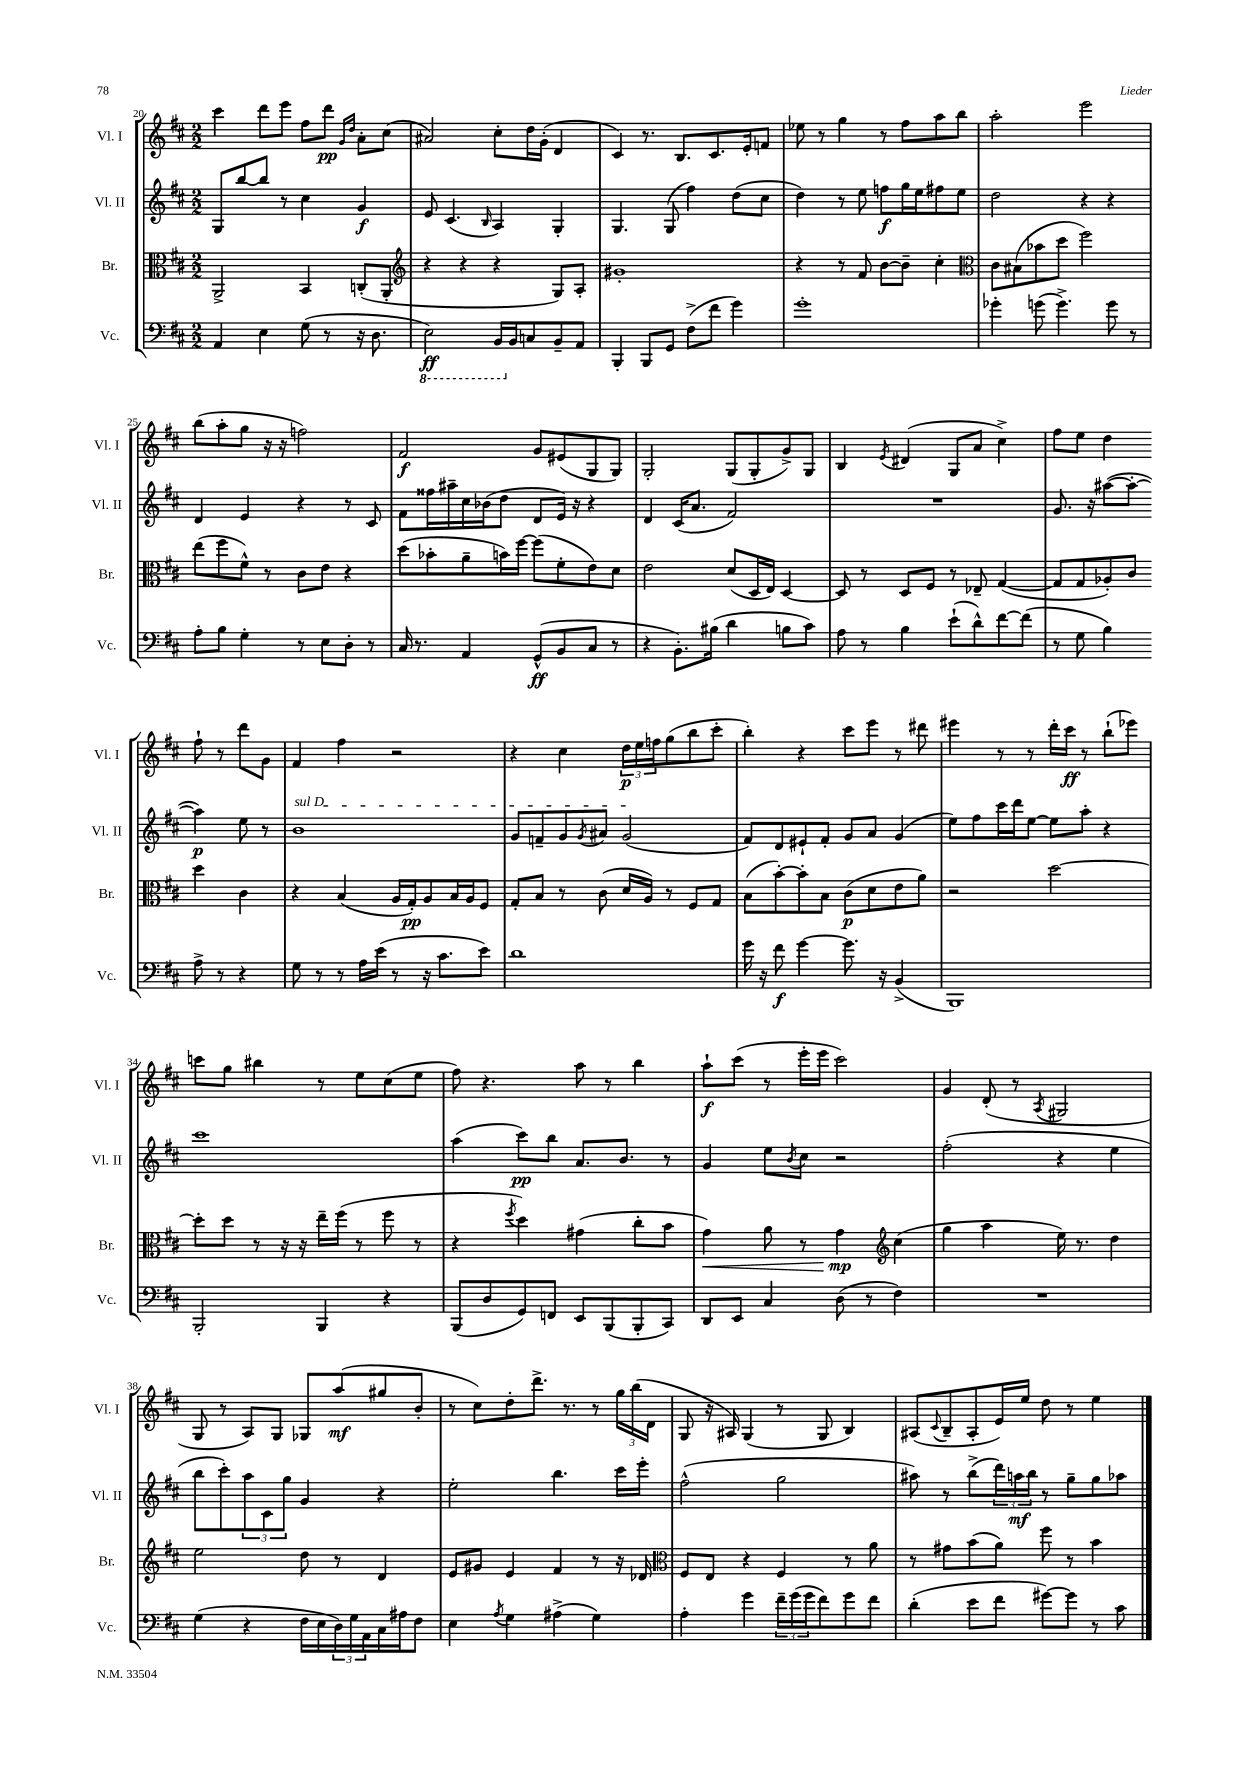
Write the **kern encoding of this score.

**kern	**dynam	**kern	**dynam	**kern	**dynam	**kern	**dynam
*part4	*part4	*part3	*part3	*part2	*part2	*part1	*part1
*staff4	*staff4	*staff3	*staff3	*staff2	*staff2	*staff1	*staff1
*I"Vc.	*	*I"Br.	*	*I"Vl. II	*	*I"Vl. I	*
*I'Vc.	*	*I'Br.	*	*I'Vl. II	*	*I'Vl. I	*
*clefF4	*	*clefC3	*	*clefG2	*	*clefG2	*
*k[f#c#]	*	*k[f#c#]	*	*k[f#c#]	*	*k[f#c#]	*
*M2/2	*	*M2/2	*	*M2/2	*	*M2/2	*
=20	=20	=20	=20	=20	=20	=20	=20
4AA/	.	2AA^/	.	8G/L	.	4ccc#\	.
.	.	.	.	[8bb/	.	.	.
4E\	.	.	.	8bb/J]	.	8ddd\L	.
.	.	.	.	8r	.	8eee\J	.
(8G\	.	4BB/	.	4cc#\	.	8ff#\L	.
8r	.	.	.	.	.	8ddd\J	pp
.	.	.	.	.	.	16qqg/LL	.
.	.	.	.	.	.	16qqdd/JJ	.
16r	.	(8Cn'/L	.	4g/	f	8a'\L	.
8.D\	.	.	.	.	.	.	.
.	.	8AA'/J	.	.	.	(8cc#\J	.
=21	=21	=21	=21	=21	=21	=21	=21
*	*	*clefG2	*	*	*	*	*
*8ba	*	*	*	*	*	*	*
2EE\)	ff	4r	.	8e/	.	2a#X/)	.
.	.	.	.	(4.c#/	.	.	.
.	.	4r	.	.	.	.	.
.	.	.	.	16qqB/	.	.	.
16BBB/LL	.	4r	.	4A/)	.	8cc#'\L	.
*X8ba	*	*	*	*	*	*	*
16BB/J	.	.	.	.	.	.	.
8Cn/	.	.	.	.	.	16dd\L	.
.	.	.	.	.	.	(16g'\JJ	.
8BB~/	.	8G/L)	.	4G'/	.	4d/	.
8AA/J	.	8A'/J	.	.	.	.	.
=22	=22	=22	=22	=22	=22	=22	=22
4BBB'/	.	1g#X'	.	4.G/	.	4c#/)	.
8BBB/L	.	.	.	.	.	8.r	.
8GG/J	.	.	.	(8G/	.	.	.
.	.	.	.	.	.	8.B/L	.
(8F#^\L	.	.	.	4ff#\)	.	.	.
8f#\J	.	.	.	.	.	8.c#/	.
4g\)	.	.	.	(8dd\L	.	.	.
.	.	.	.	.	.	16e'/k	.
.	.	.	.	8cc#\J	.	8fn/J	.
=23	=23	=23	=23	=23	=23	=23	=23
1g'	.	4r	.	4dd\)	.	8ee-X\	.
.	.	.	.	.	.	8r	.
.	.	8r	.	8r	.	4gg\	.
.	.	8f#/	.	8ee\	.	.	.
.	.	[8b\L	.	8ffn\L	f	8r	.
.	.	8b~\J]	.	16gg\L	.	8ff#\L	.
.	.	.	.	16ee\J	.	.	.
.	.	4cc#'\	.	8ff#X\	.	8aa\	.
.	.	.	.	8ee\J	.	8bb\J	.
=24	=24	=24	=24	=24	=24	=24	=24
*	*	*clefC3	*	*	*	*	*
4g-X'\	.	8c#\L	.	2dd\	.	2aa'\	.
.	.	(8B#X\	.	.	.	.	.
(8gn\	.	8b-X\	.	.	.	.	.
4.g^\)	.	8dd\J	.	.	.	.	.
.	.	2ff#\)	.	4r	.	2eee\	.
8g\	.	.	.	4r	.	.	.
8r	.	.	.	.	.	.	.
!!LO:LB:g=z
=25	=25	=25	=25	=25	=25	=25	=25
8A'\L	.	(8ee\L	.	4d/	.	(8bb\L	.
8B\J	.	8ff#\	.	.	.	8aa'\	.
4G'\	.	8f#^^\J)	.	4e/	.	8gg\J	.
.	.	8r	.	.	.	16r	.
.	.	.	.	.	.	16r	.
8r	.	8c#\L	.	4r	.	2ffn\)	.
8E\L	.	8e\J	.	.	.	.	.
8D'\J	.	4r	.	8r	.	.	.
8r	.	.	.	8c#/	.	.	.
=26	=26	=26	=26	=26	=26	=26	=26
16C#/	.	(8dd\L	.	8f#\L	.	2f#/	f
8.r	.	.	.	.	.	.	.
.	.	8b-X'\	.	16ff##X\L	.	.	.
.	.	.	.	16aa#X~\	.	.	.
4AA/	.	8a~\	.	16cc#\	.	.	.
.	.	.	.	(16b-X\J	.	.	.
.	.	16bn\L)	.	8dd\J	.	.	.
.	.	[16ff#\JJ	.	.	.	.	.
(8GG^^/L	ff	(8ff#\L]	.	8d/L	.	8g/L	.
8BB/	.	8f#'\	.	16e/Jk)	.	(8e#X/	.
.	.	.	.	16r	.	.	.
8C#/J	.	8e\)	.	4r	.	8G/	.
8r	.	8d\J	.	.	.	8G/J)	.
=27	=27	=27	=27	=27	=27	=27	=27
4r	.	2e\	.	4d/	.	2G'/	.
8.BB'\L)	.	.	.	(16c#/KL	.	.	.
.	.	.	.	8.a/J	.	.	.
(16B#X\Jk	.	.	.	.	.	.	.
4d\	.	(8d/L	.	2f#/)	.	(8G/L	.
.	.	16D/L	.	.	.	8G'/	.
.	.	16E/JJ)	.	.	.	.	.
8Bn\L	.	[4D/	.	.	.	8g^/)	.
8c#\J)	.	.	.	.	.	8G/J	.
=28	=28	=28	=28	=28	=28	=28	=28
8A\	.	8D/]	.	1r	.	4B/	.
8r	.	8r	.	.	.	.	.
.	.	.	.	.	.	8qe/	.
4B\	.	8D/L	.	.	.	(4d#X/	.
.	.	8F#/J	.	.	.	.	.
(8e`\L	.	8r	.	.	.	8G/L	.
8d^^\)	.	8E-X~/	.	.	.	8a/J	.
[8f#\	.	([4G/	.	.	.	4cc#^\)	.
(8f#\J]	.	.	.	.	.	.	.
=29	=29	=29	=29	=29	=29	=29	=29
8r	.	8G/L]	.	8.g/	.	8ff#\L	.
8G\	.	8G/	.	.	.	8ee\J	.
.	.	.	.	16r	.	.	.
4B\)	.	8A-X'/)	.	([8aa#X\L	.	4dd\	.
.	.	8c#/J	.	8aa#'\J_	.	.	.
8A^\	.	4dd\	.	4aa#\])	p	8ff#`\	.
8r	.	.	.	.	.	8r	.
4r	.	4c#\	.	8ee\	.	8ddd\L	.
.	.	.	.	8r	.	8g\J	.
!!LO:LB:g=z
=30	=30	=30	=30	=30	=30	=30	=30
!	!	!	!	!LO:TX:a:i:t=sul D	!	!	!
8G\	.	4r	.	1b	.	4f#/	.
8r	.	.	.	.	.	.	.
8r	.	(4B/	.	.	.	4ff#\	.
16A\LL	.	.	.	.	.	.	.
(16e\JJ	.	.	.	.	.	.	.
8r	.	16A/LL	.	.	.	2r	.
.	.	16G'/J)	pp	.	.	.	.
16r	.	8A/	.	.	.	.	.
8.c#\L	.	.	.	.	.	.	.
.	.	16B/L	.	.	.	.	.
.	.	16A/J	.	.	.	.	.
8e\J)	.	8F#/J	.	.	.	.	.
=31	=31	=31	=31	=31	=31	=31	=31
1d	.	8G'/L	.	8g/L	.	4r	.
.	.	8B/J	.	8fn~/	.	.	.
.	.	8r	.	8g/	.	4cc#\	.
.	.	.	.	8qg/	.	.	.
.	.	(8c#\	.	8a#X/J	.	.	.
.	.	16d/LL	.	(2g/	.	24dd\LL	p
.	.	.	.	.	.	24ee\	.
.	.	16A/JJ)	.	.	.	.	.
.	.	.	.	.	.	24ffn\J	.
.	.	8r	.	.	.	(8gg\	.
.	.	8F#/L	.	.	.	8bb\	.
.	.	8G/J	.	.	.	8ccc#'\J	.
=32	=32	=32	=32	=32	=32	=32	=32
16g\	.	(8B\L	.	8f#/L)	.	4bb'\)	.
16r	.	.	.	.	.	.	.
8f#\	f	[8b'\)	.	8d/	.	.	.
[4g\	.	8b'\]	.	8e#X`/	.	4r	.
.	.	8B\J	.	8f#'/J	.	.	.
8.g\]	.	(8c#\L	p	8g/L	.	8ccc#\L	.
.	.	8d\	.	8a/J	.	8eee\J	.
16r	.	.	.	.	.	.	.
(4BB^/	.	8e\	.	(4g/	.	8r	.
.	.	8a\J)	.	.	.	8ddd#X\	.
=33	=33	=33	=33	=33	=33	=33	=33
1BBB)	.	2r	.	8ee\L)	.	4eee#X\	.
.	.	.	.	8ff#\	.	.	.
.	.	.	.	16ccc#\L	.	8r	.
.	.	.	.	16ddd\J	.	.	.
.	.	.	.	[8ee\J	.	8r	.
.	.	[2dd\	.	8ee\L]	.	16ddd'\LL	.
.	.	.	.	.	.	16ccc#\JJ	ff
.	.	.	.	8aa'\J	.	8r	.
.	.	.	.	4r	.	(8bb`\L	.
.	.	.	.	.	.	8eee-X\J)	.
!!LO:LB:g=z
=34	=34	=34	=34	=34	=34	=34	=34
2BBB'/	.	8dd'\L]	.	1ccc#	.	8cccn\L	.
.	.	8dd\J	.	.	.	8gg\J	.
.	.	8r	.	.	.	4bb#X\	.
.	.	16r	.	.	.	.	.
.	.	16r	.	.	.	.	.
4BBB/	.	16ee~\LL	.	.	.	8r	.
.	.	(16ff#\JJ	.	.	.	.	.
.	.	8r	.	.	.	8ee\L	.
4r	.	8ff#\	.	.	.	(8cc#\	.
.	.	8r	.	.	.	8ee\J	.
=35	=35	=35	=35	=35	=35	=35	=35
(8BBB/L	.	4r	.	(4aa\	.	8ff#\)	.
8D/	.	.	.	.	.	4.r	.
.	.	8qff#/	.	.	.	.	.
8GG/)	.	4dd\)	.	8ccc#\L)	pp	.	.
8FFn/J	.	.	.	8bb\J	.	.	.
8EE/L	.	(4g#X\	.	8.a/L	.	8aa\	.
(8BBB/	.	.	.	.	.	8r	.
.	.	.	.	8.b/J	.	.	.
8BBB'/	.	8cc#'\L	.	.	.	4bb\	.
8CC#/J)	.	8b\J	.	8r	.	.	.
=36	=36	=36	=36	=36	=36	=36	=36
!	!	!	!LO:HP:b	!	!	!	!
8DD/L	.	4g\)	<	4g/	.	8aa`\L	f
8EE/J	.	.	.	.	.	(8ccc#\J	.
4C#/	.	8a\	.	8ee\L	.	8r	.
.	.	.	.	8qb/	.	.	.
.	.	8r	.	8cc#\J	.	16eee'\LL	.
.	.	.	.	.	.	16eee\JJ	.
(8D\	.	4g\	mp	2r	.	2ccc#\)	.
8r	.	.	.	.	.	.	.
*	*	*clefG2	*	*	*	*	*
4F#\)	.	(4cc#\	[	.	.	.	.
=37	=37	=37	=37	=37	=37	=37	=37
1r	.	4gg\	.	(2ff#'\	.	4g/	.
.	.	4aa\	.	.	.	(8d'/	.
.	.	.	.	.	.	8r	.
.	.	.	.	.	.	8qA/	.
.	.	16ee\)	.	4r	.	2G#X/	.
.	.	8.r	.	.	.	.	.
.	.	4dd\	.	4ee\	.	.	.
!!LO:LB:g=z
=38	=38	=38	=38	=38	=38	=38	=38
(4G\	.	2ee\	.	8bb\L	.	8G/	.
.	.	.	.	8ccc#'\)	.	8r	.
4r	.	.	.	12aa\	.	8A/L)	.
.	.	.	.	12c#\	.	.	.
.	.	.	.	.	.	8G/J	.
.	.	.	.	12gg\J	.	.	.
16F#\LL	.	8dd\	.	4g/	.	8G-X/L	.
16E\	.	.	.	.	.	.	.
24D\)	.	8r	.	.	.	(8aa/	mf
24G\	.	.	.	.	.	.	.
24AA\	.	.	.	.	.	.	.
16C#\	.	4d/	.	4r	.	8gg#X/	.
16A#X\J	.	.	.	.	.	.	.
8F#\J	.	.	.	.	.	8b'/J	.
=39	=39	=39	=39	=39	=39	=39	=39
4E\	.	8e/L	.	2ee'\	.	8r	.
.	.	8g#X/J	.	.	.	8cc#\L)	.
8qA/	.	.	.	.	.	.	.
4G\	.	4e/	.	.	.	8dd'\	.
.	.	.	.	.	.	8.ddd^\J	.
(4A#X^\	.	4f#/	.	4.bb\	.	.	.
.	.	.	.	.	.	8.r	.
4G\)	.	8r	.	.	.	8r	.
.	.	16r	.	16ccc#\LL	.	24gg\LL	.
.	.	.	.	.	.	(24bb\	.
.	.	16d-X/	.	16eee'\JJ	.	.	.
.	.	.	.	.	.	24d\JJ	.
=40	=40	=40	=40	=40	=40	=40	=40
*	*	*clefC3	*	*	*	*	*
4A'\	.	8F#/L	.	(2ff#^^\	.	8G/	.
.	.	8E/J	.	.	.	16r	.
.	.	.	.	.	.	16A#X/)	.
4g\	.	4r	.	.	.	(4G/	.
24f#~\LL	.	4F#/	.	2gg\	.	8r	.
(24g\	.	.	.	.	.	.	.
24g\J	.	.	.	.	.	.	.
8f#\)	.	.	.	.	.	8G/	.
8g\	.	8r	.	.	.	4B/)	.
8f#\J	.	8a\	.	.	.	.	.
=41	=41	=41	=41	=41	=41	=41	=41
(4d'\	.	8r	.	8aa#X\)	.	(8A#X/L	.
.	.	.	.	.	.	8qqc#/	.
.	.	8g#X\L	.	8r	.	8B~/	.
8e\L	.	(8b\	.	(8bb^\L	.	8A#'/	.
8f#\J	.	8a\J)	.	24ddd\L)	.	16e/L)	.
.	.	.	.	24aan\	mf	.	.
.	.	.	.	.	.	16ee/JJ	.
.	.	.	.	24bb\JJ	.	.	.
[8g#X\L)	.	8ff#\	.	8r	.	8dd\	.
8g#\J]	.	8r	.	8gg~\L	.	8r	.
8r	.	4b\	.	8gg\	.	4ee\	.
8c#\	.	.	.	8aa-X\J	.	.	.
==	==	==	==	==	==	==	==
*-	*-	*-	*-	*-	*-	*-	*-
